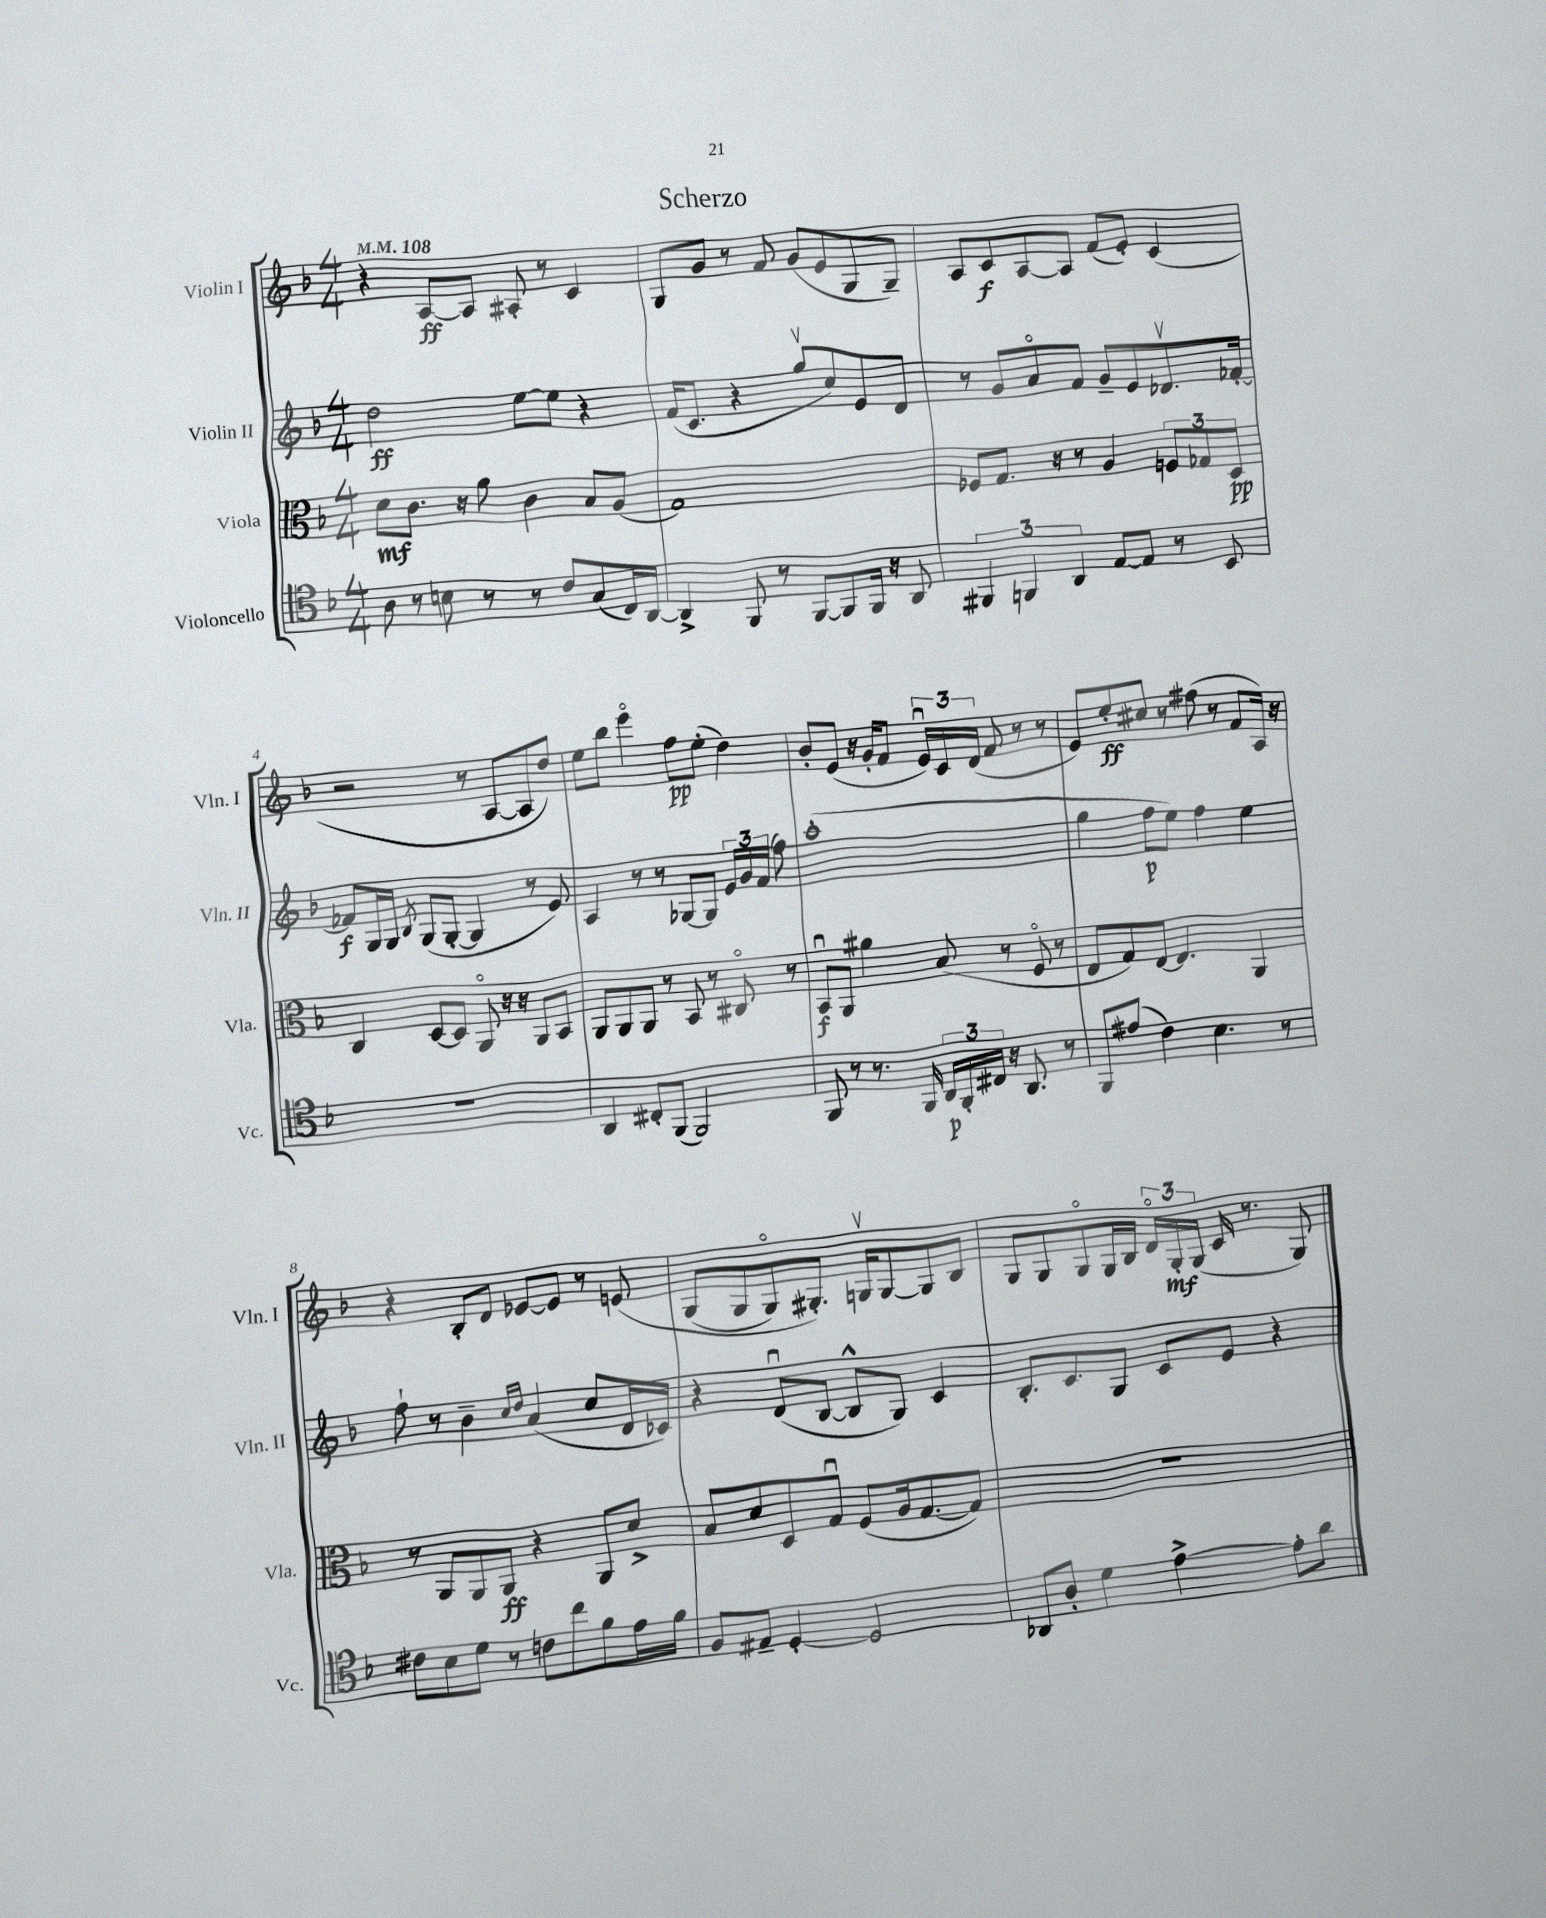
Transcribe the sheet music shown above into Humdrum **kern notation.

**kern	**dynam	**kern	**dynam	**kern	**dynam	**kern	**dynam
*part4	*part4	*part3	*part3	*part2	*part2	*part1	*part1
*staff4	*staff4	*staff3	*staff3	*staff2	*staff2	*staff1	*staff1
*I"Violoncello	*	*I"Viola	*	*I"Violin II	*	*I"Violin I	*
*I'Vc.	*	*I'Vla.	*	*I'Vln. II	*	*I'Vln. I	*
*clefC4	*	*clefC3	*	*clefG2	*	*clefG2	*
*k[b-]	*	*k[b-]	*	*k[b-]	*	*k[b-]	*
*M4/4	*	*M4/4	*	*M4/4	*	*M4/4	*
*MM108	*	*MM108	*	*MM108	*	*MM108	*
=1	=1	=1	=1	=1	=1	=1	=1
8A\	.	8d\L	mf	2dd\	ff	4r	.
8r	.	8.c\J	.	.	.	.	.
8Bn\	.	.	.	.	.	[8A/L	ff
.	.	16r	.	.	.	.	.
8r	.	8a\	.	.	.	8A/J]	.
8r	.	4c\	.	[8ee\L	.	8A#X'/	.
8c/L	.	.	.	8ee\J]	.	8r	.
(8G/	.	8B-/L	.	4r	.	4c/	.
16C/L)	.	(8A/J	.	.	.	.	.
[16AA/JJ	.	.	.	.	.	.	.
=2	=2	=2	=2	=2	=2	=2	=2
4AA^/]	.	1G)	.	(16f/KL	.	8G/L	.
.	.	.	.	8.c/J	.	.	.
.	.	.	.	.	.	8g/J	.
8FF/	.	.	.	4r	.	8r	.
8r	.	.	.	.	.	8f/	.
[8FF/L	.	.	.	8ggv/L	.	(8g/L	.
8FF/]	.	.	.	8cc/)	.	8e/	.
16FF/Jk	.	.	.	8e/	.	8G/	.
16r	.	.	.	.	.	.	.
8AA/	.	.	.	8d/J	.	8G~/J)	.
=3	=3	=3	=3	=3	=3	=3	=3
6FF#X/	.	8F-X/L	.	8r	.	8A/L	.
.	.	8.G/J	.	8g/L	.	8c/	f
6FFn/	.	.	.	.	.	.	.
.	.	.	.	8a/	.	[8A/	.
.	.	16r	.	.	.	.	.
6AA/	.	.	.	.	.	.	.
.	.	8r	.	8f/J	.	8A/J]	.
[8E/L	.	4A/	.	8g~/L	.	(8f/L	.
8E/J]	.	.	.	8e/	.	8e'/J)	.
8r	.	12Fn/L	.	8.d-Xv/	.	(4c/	.
.	.	12G-X/	.	.	.	.	.
8BB-/	.	.	.	.	.	.	.
.	.	12D/J	pp	.	.	.	.
.	.	.	.	[16f-X'/Jk	.	.	.
!!LO:LB:g=z
=4	=4	=4	=4	=4	=4	=4	=4
1r	.	4C/	.	8f-X/L]	f	2r	.
.	.	.	.	16G/L	.	.	.
.	.	.	.	16G/JJ	.	.	.
.	.	.	.	8qB-/	.	.	.
.	.	[8D/L	.	(8G/L	.	.	.
.	.	8D/J]	.	[8G'/J	.	.	.
.	.	8AA/	.	4G/]	.	8r	.
.	.	16r	.	.	.	[8A/L	.
.	.	16r	.	.	.	.	.
.	.	8AA/L	.	8r	.	8A/]	.
.	.	8BB-/J	.	8e/)	.	8dd/J)	.
=5	=5	=5	=5	=5	=5	=5	=5
4AA/	.	8AA/L	.	4A/	.	8ee\L	.
.	.	8AA/	.	.	.	8bb-\J	.
8C#X'/L	.	8AA/J	.	8r	.	4eee\	.
(8FF/J	.	8r	.	8r	.	.	.
2FF/)	.	8BB-/	.	[8G-X/L	.	8ff\L	pp
.	.	8r	.	8G-/J]	.	(8ee'\J	.
.	.	8C#X/	.	24e/LL	.	4dd\)	.
.	.	.	.	24g/	.	.	.
.	.	.	.	(24f/JJ	.	.	.
.	.	8r	.	8ff\)	.	.	.
=6	=6	=6	=6	=6	=6	=6	=6
8FF/	.	8BB-u/L	f	(1aa'	.	8b-'/L	.
8r	.	8AA/J	.	.	.	(8e/J	.
8.r	.	4a#X\	.	.	.	16r	.
.	.	.	.	.	.	16g'/KL	.
.	.	.	.	.	.	8f/J	.
16FF/	.	.	.	.	.	.	.
24AA/LL	p	(8B-/	.	.	.	24eu/LL)	.
24FF'/	.	.	.	.	.	24c/	.
24C#X/JJ	.	.	.	.	.	(24d/JJ	.
16r	.	8r	.	.	.	8f/	.
8.AA/	.	.	.	.	.	.	.
.	.	8F/	.	.	.	8r	.
8r	.	8r	.	.	.	8r	.
=7	=7	=7	=7	=7	=7	=7	=7
8FF/L	.	8E/L	.	4gg\	.	8e/L)	.
(8e#X/J	.	8G/)	.	.	.	8ee'/	ff
4c\)	.	[8E/J	.	8ff\L	p	8cc#X/J	.
.	.	4.E/]	.	8ee\J)	.	8r	.
4.B-\	.	.	.	4ff\	.	(8ff#X\	.
.	.	.	.	.	.	8r	.
.	.	4AA/	.	4ee\	.	8f/L	.
8r	.	.	.	.	.	16A/Jk)	.
.	.	.	.	.	.	16r	.
!!LO:LB:g=z
=8	=8	=8	=8	=8	=8	=8	=8
8c#X\L	.	8r	.	8ff`\	.	4r	.
8B-\	.	8AA/L	.	8r	.	.	.
8d\J	.	8AA/	.	4b-~\	.	8B-'/L	.
8r	.	8AA/J	ff	.	.	8d/J	.
.	.	.	.	16qqcc/LL	.	.	.
.	.	.	.	16qqdd/JJ	.	.	.
8cn\L	.	4r	.	(4a/	.	[8e-X/L	.
8cc\	.	.	.	.	.	8e-/J]	.
8f\	.	8AA/L	.	8cc/L	.	8r	.
16e\L	.	8d^/J	.	16d/L	.	(8en/	.
16f\JJ	.	.	.	16c-X/JJ)	.	.	.
=9	=9	=9	=9	=9	=9	=9	=9
8F/L	.	8B-/L	.	4r	.	(8G/L	.
8E#X~/J	.	8d/	.	.	.	8G/	.
[4D'/	.	8D/	.	(8du/L	.	8G/)	.
.	.	8Gu/J	.	[8B-/J	.	8.G#X'/J)	.
2D/]	.	(8F/L	.	8B-^^/L]	.	.	.
.	.	.	.	.	.	16Gnv/KL	.
.	.	16A/k	.	8G/J)	.	[8G/	.
.	.	[8.G/	.	.	.	.	.
.	.	.	.	4c/	.	8G/]	.
.	.	8G/J])	.	.	.	8B-/J	.
=10	=10	=10	=10	=10	=10	=10	=10
8AA-X/L	.	1r	.	8.B-'/L	.	8G/L	.
8A'/J	.	.	.	.	.	8G/	.
.	.	.	.	8.c/	.	.	.
4d\	.	.	.	.	.	8G/	.
.	.	.	.	8G/J	.	16G/L	.
.	.	.	.	.	.	16B-/JJ	.
[4e^\	.	.	.	8c/L	.	24d/LL	.
.	.	.	.	.	.	24G'/	mf
.	.	.	.	.	.	(24G/JJ	.
.	.	.	.	8e/J	.	16c/	.
.	.	.	.	.	.	8.r	.
8e'\L]	.	.	.	4r	.	.	.
8a\J	.	.	.	.	.	8G/)	.
==	==	==	==	==	==	==	==
*-	*-	*-	*-	*-	*-	*-	*-
